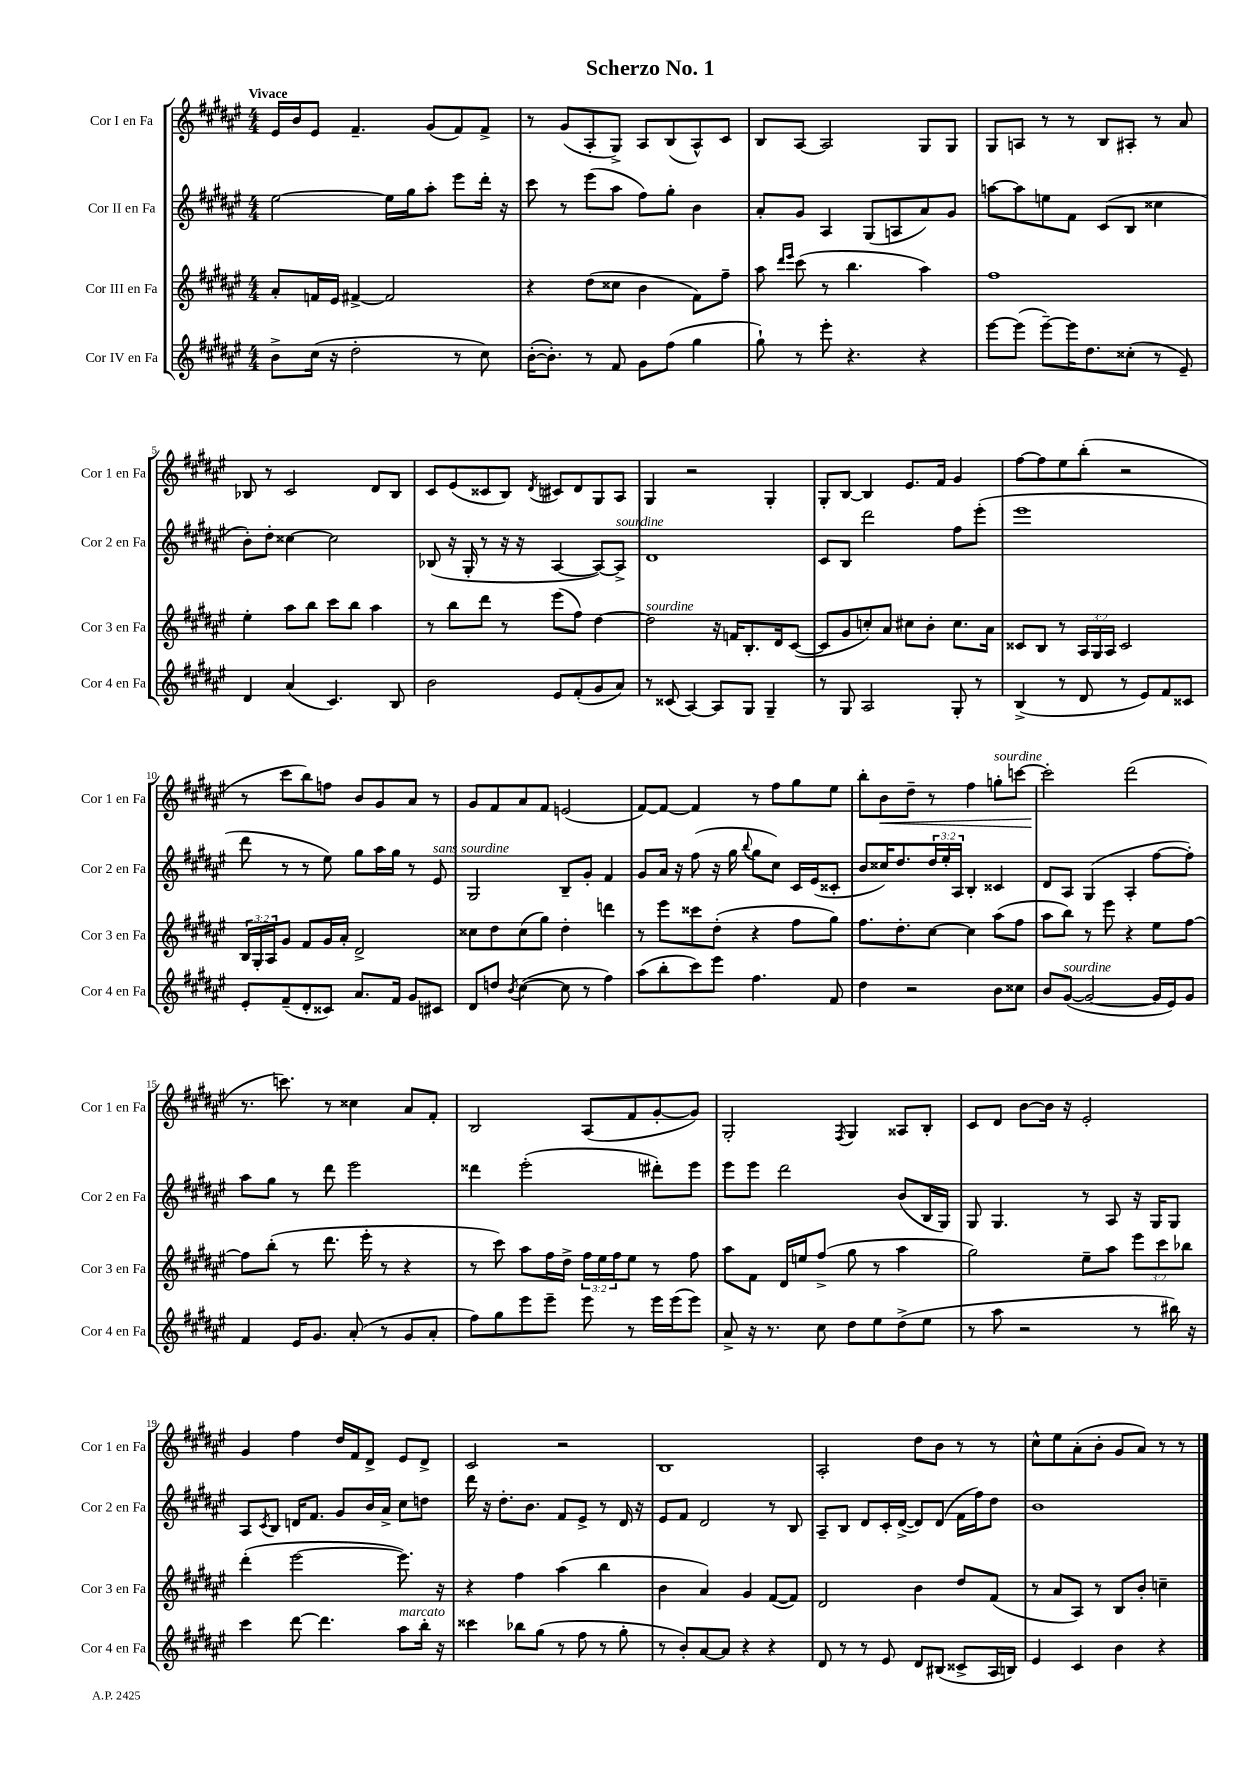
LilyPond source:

\header { title = "Scherzo No. 1" }
<<
\new StaffGroup <<
\new Staff = "s0" \with { instrumentName = "Cor I en Fa" shortInstrumentName = "Cor 1 en Fa" } {
    \clef treble \key fis \major \numericTimeSignature \time 4/4 \tempo "Vivace"
    eis'16 b'16 eis'8 fis'4.-- gis'8( fis'8) fis'8-> |
    r8 gis'8( ais8-. gis8->) ais8 b8( ais8-^) cis'8 |
    b8 ais8~ ais2 gis8 gis8 |
    gis8 a8 r8 r8 b8 ais8-. r8 ais'8 |
    bes8 r8 cis'2 dis'8 bes8 |
    cis'8 eis'8( cisis'8 b8) \acciaccatura { dis'8 } cis'8 dis'8 gis8 ais8 |
    gis4 r2 gis4-. |
    gis8-. b8~ b4 eis'8. fis'16 gis'4 |
    fis''8~ fis''8 eis''8 b''8-.( r2 |
    r8 cis'''8 b''8) f''8 b'8 gis'8 ais'8 r8 |
    gis'8 fis'8 ais'8 fis'8 e'2( |
    fis'8~) fis'8~ fis'4 r8 fis''8 gis''8 eis''8 |
    b''8-. b'8\< dis''8-- r8 fis''4 g''8-.^\markup { \italic "sourdine" } c'''8~ |
    c'''2-.\! dis'''2( |
    r8. c'''8.) r8 cisis''4 ais'8 fis'8-. |
    b2 ais8( fis'8 gis'8~-. gis'8) |
    gis2-. \acciaccatura { fis8 } gis4 aisis8 b8-. |
    cis'8 dis'8 b'8~ b'16 r16 eis'2-. |
    gis'4 fis''4 dis''16 fis'16 dis'8-> eis'8 dis'8-> |
    cis'2 r2 |
    b1 |
    ais2-. dis''8 b'8 r8 r8 |
    cis''8-^ eis''8 ais'8-.( b'8-. gis'8 ais'8) r8 r8 \bar "|." |
}
\new Staff = "s1" \with { instrumentName = "Cor II en Fa" shortInstrumentName = "Cor 2 en Fa" } {
    \clef treble \key fis \major \numericTimeSignature \time 4/4 \override Staff.TupletNumber.text = #tuplet-number::calc-fraction-text
    eis''2~ eis''16 gis''16 ais''8-. eis'''8 dis'''16-. r16 |
    cis'''8 r8 eis'''8( ais''8 fis''8) gis''8-. b'4 |
    ais'8-. gis'8 ais4 gis8( a8 ais'8) gis'8 |
    a''8~ a''8 e''8 fis'8 cis'8( b8 cisis''4 |
    b'8-.) dis''8-. cisis''4~ cisis''2 |
    bes8( r16 gis16-. r8 r16 r16 ais4~ ais8~) ais8->^\markup { \italic "sourdine" } |
    dis'1 |
    cis'8 b8 dis'''2 fis''8 eis'''8-.( |
    eis'''1 |
    dis'''8 r8 r8 eis''8) gis''8 ais''16 gis''16 r8 eis'8^\markup { \italic "sans sourdine" } |
    gis2 b8-- gis'8-. fis'4 |
    gis'8 ais'16 r16 fis''8( r16 gis''16 \appoggiatura { b''8 } gis''8 cis''8) cis'16 eis'16( cisis'8-. |
    b'8 cisis''16) dis''8. \tuplet 3/2 { dis''16 eis''16-. ais16 } b4-. cisis'4 |
    dis'8 ais8 gis4( ais4-. fis''8~ fis''8-.) |
    ais''8 gis''8 r8 dis'''8 eis'''2 |
    disis'''4 eis'''2-.( dis'''8-.) eis'''8 |
    eis'''8 eis'''8 dis'''2 b'8( b16 gis16) |
    gis8 gis4. r8 ais8 r16 gis16 gis8 |
    ais8 \acciaccatura { cis'8 } b8 d'16 fis'8. gis'8 b'16 ais'16-> cis''8 d''8 |
    dis'''16 r16 dis''8.-. b'8. fis'8 eis'8-> r8 dis'16 r16 |
    eis'8 fis'8 dis'2 r8 b8 |
    ais8-- b8 dis'8 cis'16-. dis'16~->( dis'8) dis'8( fis'16 fis''16) dis''8 |
    b'1 \bar "|." |
}
\new Staff = "s2" \with { instrumentName = "Cor III en Fa" shortInstrumentName = "Cor 3 en Fa" } {
    \clef treble \key fis \major \numericTimeSignature \time 4/4 \override Staff.TupletNumber.text = #tuplet-number::calc-fraction-text
    ais'8-. f'16 eis'16 fis'4~-> fis'2 |
    r4 dis''8( cisis''8 b'4 fis'8) fis''8-- |
    ais''8 \grace { dis'''16 eis'''16 } cis'''8( r8 b''4. ais''4) |
    fis''1 |
    eis''4-. ais''8 b''8 cis'''8 b''8 ais''4 |
    r8 b''8 dis'''8 r8 eis'''8( fis''8) dis''4~ |
    dis''2^\markup { \italic "sourdine" } r16 f'16 b8.-. dis'16 cis'8~( |
    cis'8 gis'8 c''8-.) ais'8 cis''8 b'8-. cis''8. ais'16 |
    cisis'8 b8 r8 \tuplet 3/2 { ais16 gis16 ais16 } cisis'2 |
    \tuplet 3/2 { b16 gis16-. ais16 } gis'8 fis'8 gis'16 ais'16-. dis'2-> |
    cisis''8 dis''8 cisis''8( gis''8) dis''4-. d'''4 |
    r8 eis'''8 cisis'''8 dis''8-.( r4 fis''8 gis''8) |
    fis''8. dis''8.-. cis''8~ cis''4 ais''8( fis''8 |
    ais''8 b''8) r8 eis'''8 r4 eis''8 fis''8~ |
    fis''8 b''8-.( r8 dis'''8. eis'''16-. r8 r4 |
    r8 cis'''8) ais''8 fis''16 dis''16-> \tuplet 3/2 { fis''16 eis''16 fis''16 } eis''8 r8 fis''8 |
    ais''8 fis'8 dis'16 e''16 fis''8->( gis''8 r8 ais''4 |
    gis''2) eis''8-- ais''8 \tuplet 3/2 { eis'''8 cis'''8 bes''8 } |
    dis'''4-.( eis'''2~ eis'''8.) r16 |
    r4 fis''4 ais''4( b''4 |
    b'4 ais'4) gis'4 fis'8~( fis'8) |
    dis'2 b'4 dis''8 fis'8( |
    r8 ais'8 ais8) r8 b8 b'8-. c''4-- \bar "|." |
}
\new Staff = "s3" \with { instrumentName = "Cor IV en Fa" shortInstrumentName = "Cor 4 en Fa" } {
    \clef treble \key fis \major \numericTimeSignature \time 4/4
    b'8-> cis''16( r16 dis''2-. r8 cis''8) |
    b'16~-.( b'8.-.) r8 fis'8 gis'8 fis''8( gis''4 |
    gis''8-!) r8 eis'''8-. r4. r4 |
    eis'''8~ eis'''8( eis'''8~--) eis'''16 dis''8. cisis''8-.( r8 eis'8--) |
    dis'4 ais'4( cis'4.) b8 |
    b'2 eis'8 fis'8-.( gis'8 ais'8) |
    r8 cisis'8( ais4~) ais8 gis8 gis4-- |
    r8 gis8 ais2 gis8-. r8 |
    b4->( r8 dis'8 r8 eis'8) fis'8 cisis'8 |
    eis'8-. fis'8--( dis'8-. cisis'8) ais'8. fis'16 gis'8 cis'8 |
    dis'8 d''8 \acciaccatura { b'8 } cis''4~( cis''8 r8 fis''4) |
    ais''8( b''8-. cis'''8) eis'''8 fis''4. fis'8 |
    dis''4 r2 b'8 cisis''8 |
    b'8 gis'8~^\markup { \italic "sourdine" }( gis'2~ gis'16 eis'16) gis'8 |
    fis'4 eis'16 gis'8. ais'8-.( r8 gis'8 ais'8-. |
    fis''8) gis''8 eis'''8 eis'''8-- eis'''8 r8 eis'''16 eis'''16( eis'''8) |
    ais'8-> r16 r8. cis''8 dis''8 eis''8 dis''8->( eis''8 |
    r8 ais''8 r2 r8 bis''16) r16 |
    cis'''4 dis'''8~ dis'''4. ais''8^\markup { \italic "marcato" } b''16-. r16 |
    cisis'''4 bes''8 gis''8( r8 fis''8 r8 gis''8-. |
    r8 b'8-.) ais'8~ ais'8 r4 r4 |
    dis'8 r8 r8 eis'8 dis'8 bis8( cisis'8-> ais16 b16) |
    eis'4 cis'4 b'4 r4 \bar "|." |
}
>>
>>
